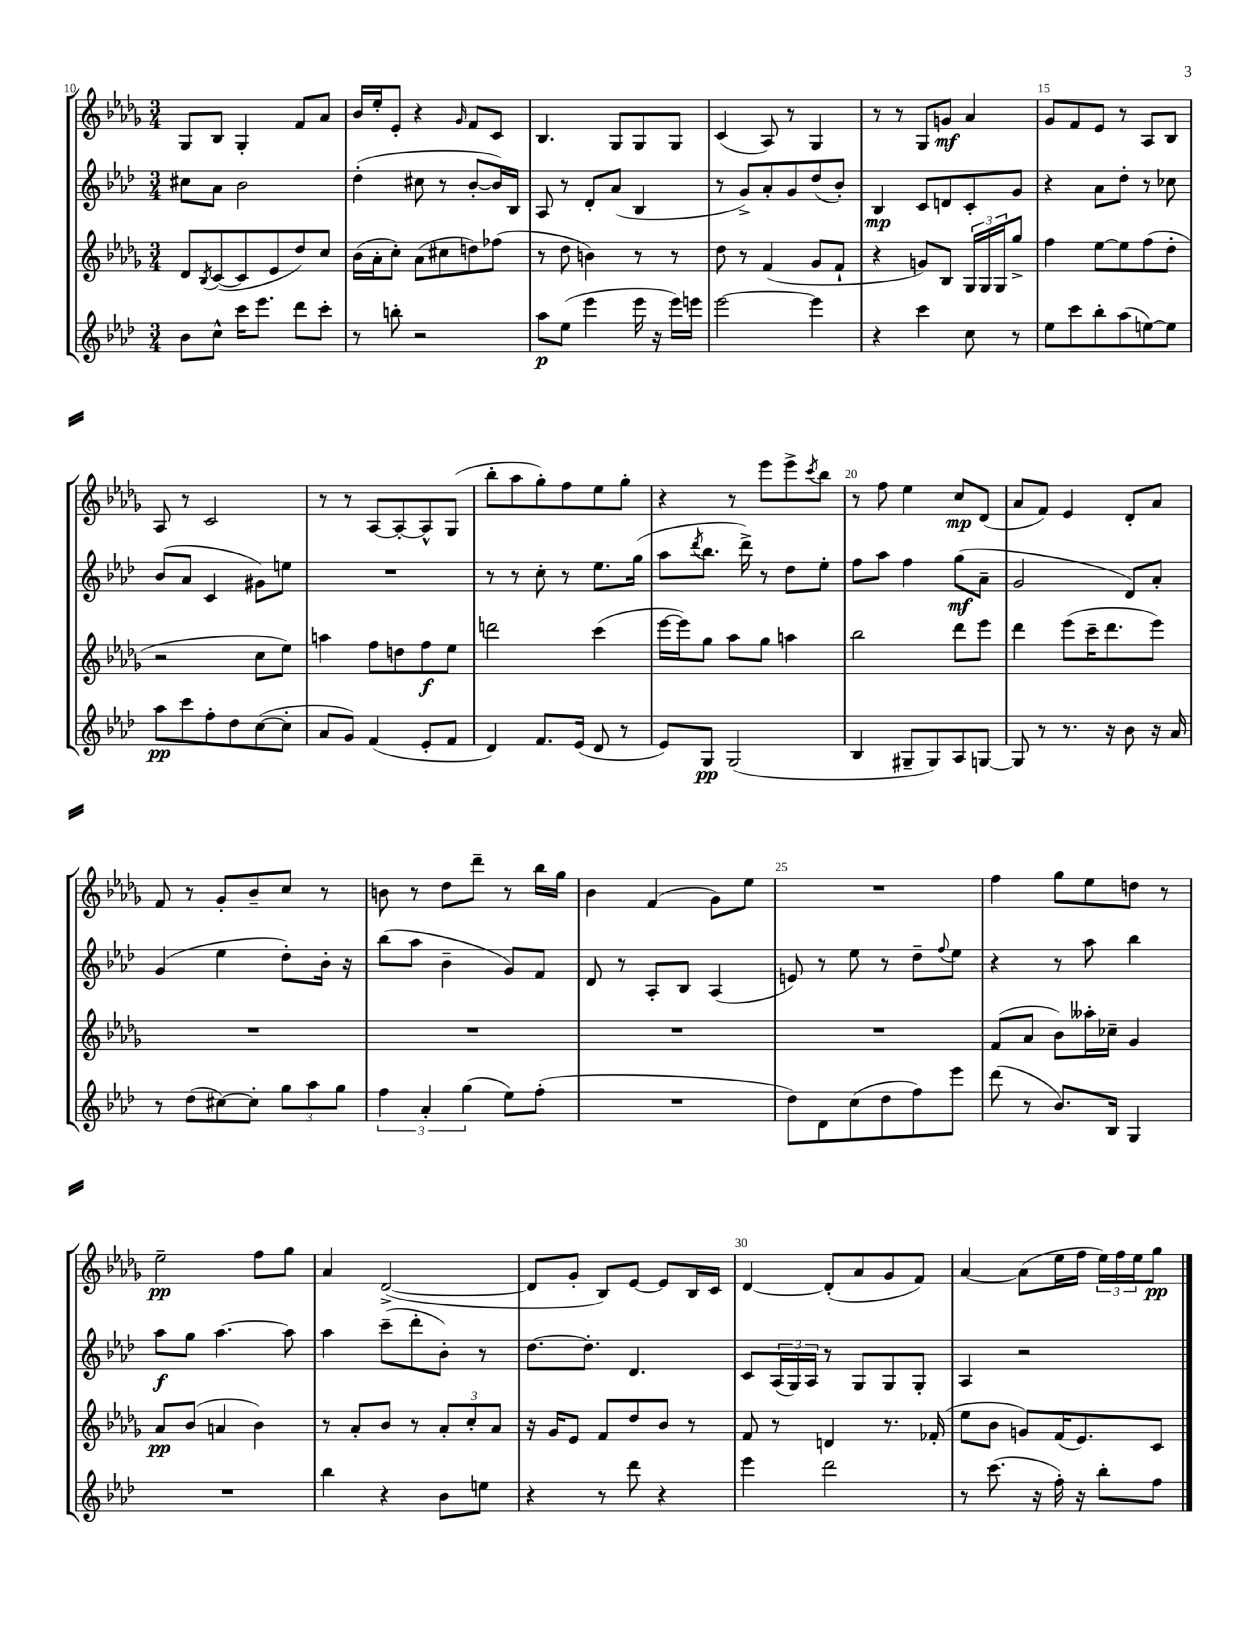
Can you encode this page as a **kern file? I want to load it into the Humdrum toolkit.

**kern	**kern	**kern	**kern
*staff4	*staff3	*staff2	*staff1
*clefG2	*clefG2	*clefG2	*clefG2
*k[b-e-a-d-]	*k[b-e-a-d-g-]	*k[b-e-a-d-]	*k[b-e-a-d-g-]
*M3/4	*M3/4	*M3/4	*M3/4
8b-	8d-	8cc#	8G-
.	8qB-	.	.
8cc^^	([8c	8a-	8B-
16ccc	8c]	2b-	4G-'
8.eee-	.	.	.
.	8e-	.	.
8ddd-	8dd-)	.	8f
8ccc'	8cc	.	8a-
=	=	=	=
8r	(16b-	(4dd-'	16b-
.	16a-'	.	16ee-'
8bb'	8cc')	.	8e-'
2r	(8a-	8cc#	4r
.	8cc#	8r	.
.	.	.	16qqg-
.	8dd)	[8b-'	8f
.	(8ff-	16b-])	8c
.	.	16B-	.
=	=	=	=
8aa-	8r	8A-	4.B-
(8ee-	8dd-	8r	.
4eee-	4b)	8d-'	.
.	.	(8a-	8G-
16eee-	8r	4B-	8G-
16r	.	.	.
16eee-)	8r	.	8G-
16eee	.	.	.
=	=	=	=
[2eee-	8dd-	8r	(4c
.	8r	8g^)	.
.	(4f	8a-'	8A-)
.	.	8g	8r
4eee-]	8g-	(8dd-	4G-
.	8f`	8b-')	.
=	=	=	=
4r	4r	4B-	8r
.	.	.	8r
4ccc	8g)	8c	8G-
.	8B-	8d	8g
8cc	24G-	8c'	4a-
.	24G-	.	.
.	24G-	.	.
8r	8gg-^	8g	.
=	=	=	=
8ee-	4ff	4r	8g-
8ccc	.	.	8f
8bb-'	[8ee-	8a-	8e-
(8aa-	8ee-]	8dd-'	8r
[8ee)	(8ff	8r	8A-
8ee]	8dd-'	8cc-	8B-
=	=	=	=
8aa-	2r	(8b-	8A-
8ccc	.	8a-	8r
8ff'	.	4c	2c
8dd-	.	.	.
([8cc	8cc	8g#)	.
8cc']	8ee-)	8ee	.
=	=	=	=
8a-	4aa	2.r	8r
8g)	.	.	8r
(4f	8ff	.	[8A-
.	8dd	.	8A-'_
8e-'	8ff	.	8A-^^]
8f	8ee-	.	(8G-
=	=	=	=
4d-)	2ddd	8r	8bb-'
.	.	8r	8aa-
8.f	.	8cc'	8gg-')
.	.	8r	8ff
(16e-	.	.	.
8d-	(4ccc	8.ee-	8ee-
8r	.	.	8gg-'
.	.	(16gg	.
=	=	=	=
8e-)	[16eee-	8aa-	4r
.	16eee-])	.	.
.	.	8qddd-	.
8G	8gg-	8.bb-	.
(2G	8aa-	.	8r
.	.	16ddd-^)	.
.	8gg-	8r	8eee-
.	4aa	8dd-	8eee-^
.	.	.	8qccc
.	.	8ee-'	8bb-
=	=	=	=
4B-	2bb-	8ff	8r
.	.	8aa-	8ff
8G#~	.	4ff	4ee-
8G#)	.	.	.
8A-	8ddd-	(8gg	8cc
[8G	8eee-	8a-~	(8d-
=	=	=	=
8G]	4ddd-	2g	8a-
8r	.	.	8f)
8.r	(8eee-	.	4e-
.	16ccc~	.	.
16r	8.ddd-	.	.
8b-	.	8d-)	8d-'
16r	8eee-)	8a-'	8a-
16a-	.	.	.
=	=	=	=
8r	2.r	(4g	8f
(8dd-	.	.	8r
[8cc#)	.	4ee-	8g-'
8cc#']	.	.	8b-~
12gg	.	8dd-')	8cc
12aa-	.	.	.
.	.	16b-'	8r
12gg	.	.	.
.	.	16r	.
=	=	=	=
6ff	2.r	(8bb-	8b
.	.	8aa-	8r
6a-'	.	.	.
.	.	4b-~	8dd-
(6gg	.	.	.
.	.	.	8ddd-~
8ee-)	.	8g)	8r
(8ff'	.	8f	16bb-
.	.	.	16gg-
=	=	=	=
2.r	2.r	8d-	4b-
.	.	8r	.
.	.	8A-'	(4f
.	.	8B-	.
.	.	(4A-	8g-)
.	.	.	8ee-
=	=	=	=
8dd-)	2.r	8e)	2.r
8d-	.	8r	.
(8cc	.	8ee-	.
8dd-	.	8r	.
8ff)	.	8dd-~	.
.	.	8qqff	.
8eee-	.	8ee-	.
=	=	=	=
(8ddd-	(8f	4r	4ff
8r	8a-	.	.
8.b-)	8b-)	8r	8gg-
.	16aa--'	8aa-	8ee-
16B-	16cc-~	.	.
4G	4g-	4bb-	8dd
.	.	.	8r
=	=	=	=
2.r	8a-	8aa-	2ee-~
.	(8b-	8gg	.
.	4a	[4.aa-	.
.	4b-)	.	8ff
.	.	8aa-]	8gg-
=	=	=	=
4bb-	8r	4aa-	4a-
.	8a-'	.	.
4r	8b-	(8ccc~	([2d-^
.	8r	8ddd-'	.
8b-	12a-'	8b-')	.
.	12cc'	.	.
8ee	.	8r	.
.	12a-	.	.
=	=	=	=
4r	16r	[8.dd-	8d-]
.	16g-	.	.
.	8e-	.	8g-'
.	.	8.dd-']	.
8r	8f	.	8B-)
8ddd-	8dd-	4.d-	[8e-
4r	8b-	.	8e-]
.	8r	.	16B-
.	.	.	16c
=	=	=	=
4eee-	8f	8c	[4d-
.	8r	(24A-	.
.	.	24G)	.
.	.	24A-	.
2ddd-	4d	8r	(8d-']
.	.	8G	8a-
.	8.r	8G	8g-
.	.	8G'	8f)
.	(16f-'	.	.
=	=	=	=
8r	8ee-	4A-	[4a-
(8.ccc	8b-	.	.
.	8g)	2r	(8a-]
16r	.	.	.
16ff')	(16f	.	16ee-
16r	8.e-)	.	16ff
8bb-'	.	.	24ee-)
.	.	.	24ff
.	.	.	24ee-
8ff	8c	.	8gg-
==	==	==	==
*-	*-	*-	*-
